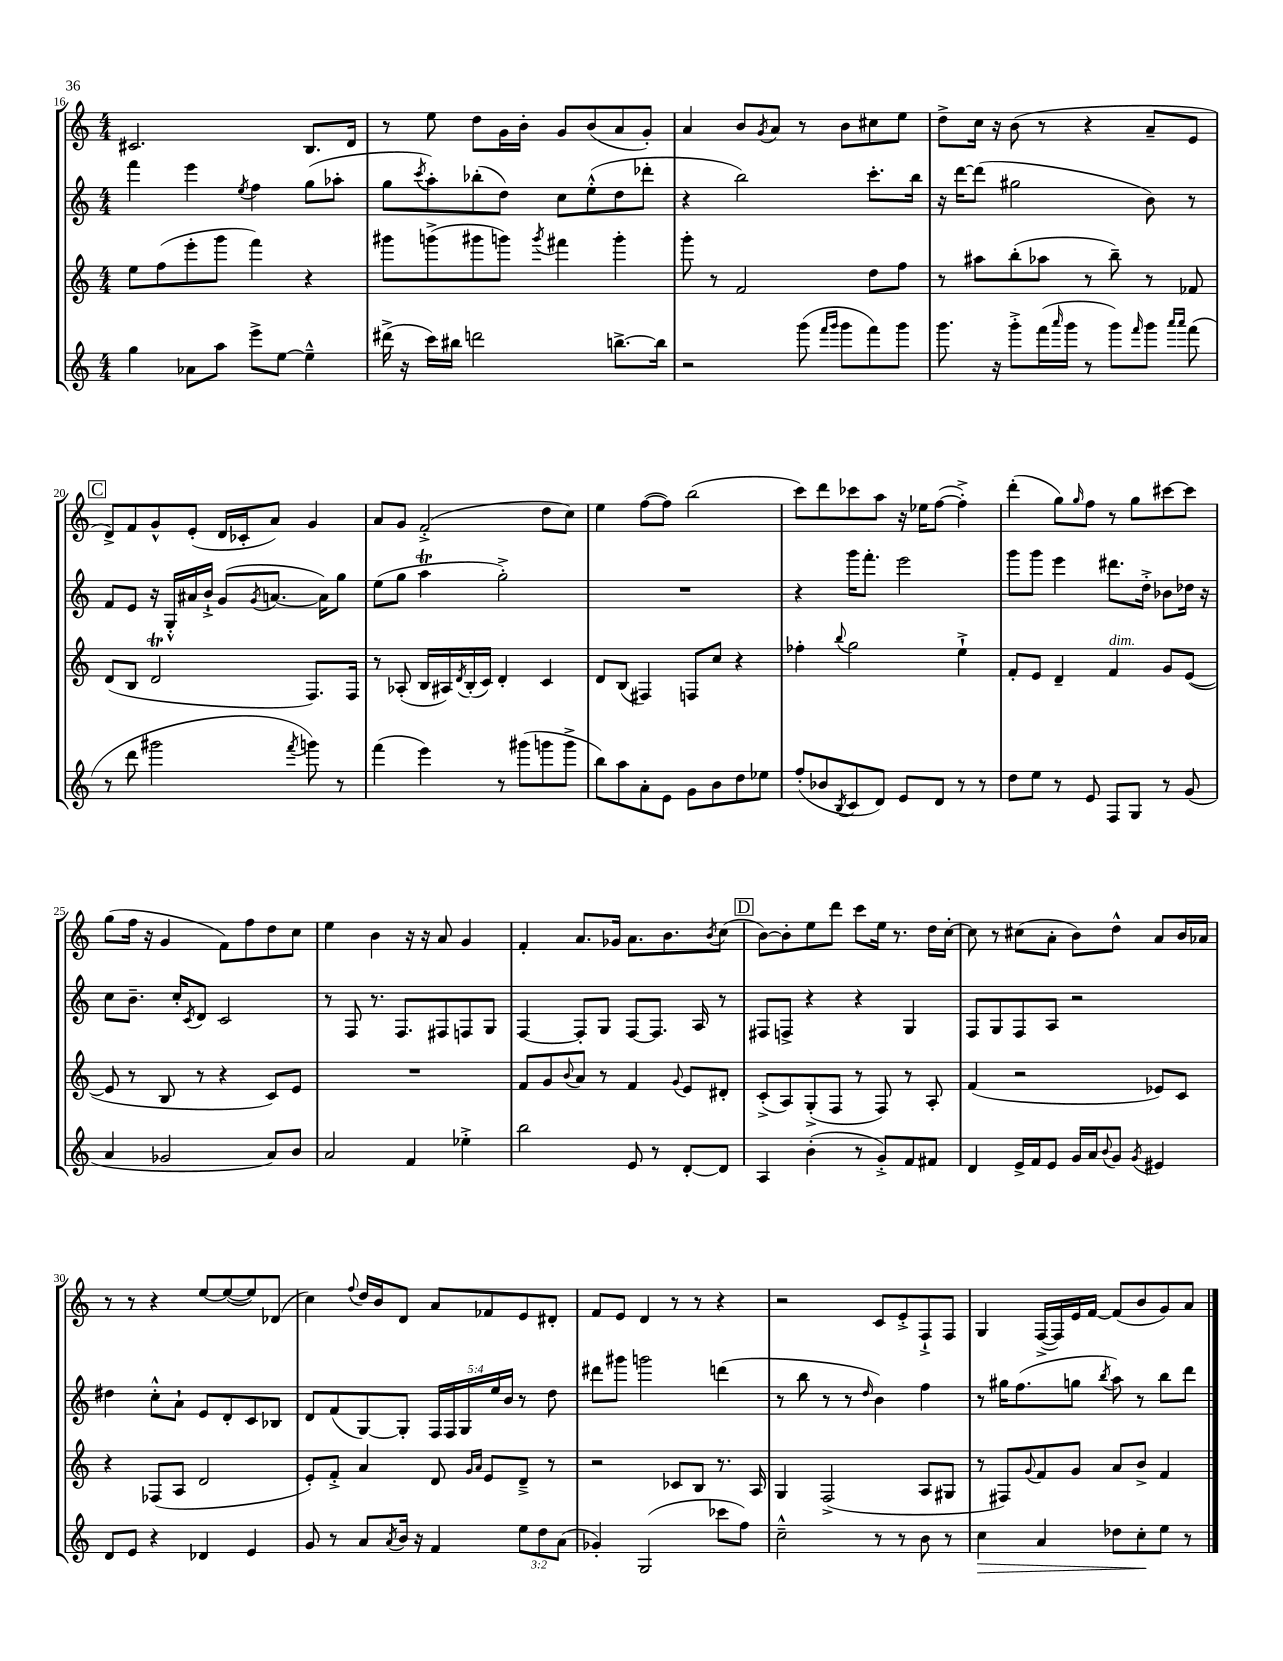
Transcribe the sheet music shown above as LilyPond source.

<<
\new StaffGroup <<
\new Staff = "s0" {
    \clef treble \key c \major \numericTimeSignature \time 4/4
    cis'2. b8. d'16 |
    r8 e''8 d''8 g'16 b'16-. g'8 b'8( a'8 g'8-.) |
    a'4 b'8 \acciaccatura { g'8 } a'8 r8 b'8 cis''8 e''8 |
    d''8-> c''16 r16 b'8( r8 r4 a'8-- e'8 |
    \mark \markup { \box "C" } d'8->) f'8 g'8-^ e'8-.( d'16 ces'16-. a'8) g'4 |
    a'8 g'8 f'2-.->( d''8 c''8) |
    e''4 f''8~( f''8) b''2( |
    c'''8) d'''8 ces'''8 a''8 r16 ees''16 f''8~( f''4-.->) |
    d'''4-.( g''8) \grace { g''16 } f''8 r8 g''8 cis'''8~ cis'''8 |
    g''8( f''16 r16 g'4 f'8) f''8 d''8 c''8 |
    e''4 b'4 r16 r16 a'8 g'4 |
    f'4-. a'8. ges'16 a'8. b'8. \acciaccatura { b'8 } c''8( |
    \mark \markup { \box "D" } b'8~) b'8-. e''8 d'''8 c'''8 e''16 r8. d''16 c''16~-. |
    c''8 r8 cis''8( a'8-. b'8) d''8-^ a'8 b'16 aes'16 |
    r8 r8 r4 e''8~ e''8~( e''8) des'8( |
    c''4) \appoggiatura { f''8 } d''16 b'16 d'8 a'8 fes'8 e'8 dis'8-. |
    f'8 e'8 d'4 r8 r8 r4 |
    r2 c'8 e'8-.-> f8-!-> f8 |
    g4 f16~->( f16) e'16 f'16~ f'8( b'8 g'8) a'8 \bar "|." |
}
\new Staff = "s1" {
    \clef treble \key c \major \numericTimeSignature \time 4/4 \override Staff.TupletNumber.text = #tuplet-number::calc-fraction-text
    f'''4 e'''4 \acciaccatura { e''8 } f''4 g''8( aes''8-. |
    g''8 \acciaccatura { c'''8 } a''8-.) bes''8-.( d''8) c''8 e''8-.-^( d''8 des'''8-. |
    r4 b''2) c'''8.-. b''16 |
    r16 d'''16~ d'''8( gis''2 b'8) r8 |
    \mark \markup { \box "C" } f'8 e'8 r16 g16-.-^ ais'16 b'16-!-> g'8( \acciaccatura { g'8 } a'8.~ a'16) g''8 |
    e''8( g''8 a''4\trill g''2-.->) |
    R1 |
    r4 g'''16 f'''8.-. e'''2 |
    g'''8 g'''8 e'''4 dis'''8. d''16-.-> bes'8 des''16 r16 |
    c''8 b'8.-- c''16-. \acciaccatura { c'8 } d'8 c'2 |
    r8 f8 r8. f8. fis8 f8 g8 |
    f4~ f8-. g8 f8~ f8. a16 r8 |
    \mark \markup { \box "D" } fis8 f8-> r4 r4 g4 |
    f8 g8 f8 a8 r2 |
    dis''4 c''8-.-^ a'8-! e'8 d'8-. c'8 bes8 |
    d'8 f'8( g8~) g8-. \tuplet 5/4 { f16 f16 g16 e''16 b'16 } r8 d''8 |
    dis'''8 gis'''8 g'''2 d'''4( |
    r8 b''8 r8 r8 \grace { d''16 } b'4) f''4 |
    r8 gis''16 f''8.( g''8 \acciaccatura { b''8 } a''8) r8 b''8 d'''8 \bar "|." |
}
\new Staff = "s2" {
    \clef treble \key c \major \numericTimeSignature \time 4/4
    e''8 f''8( e'''8-. g'''8 f'''4) r4 |
    gis'''8 g'''8->( gis'''8 g'''8) \acciaccatura { g'''8 } fis'''4 g'''4-. |
    g'''8-. r8 f'2 d''8 f''8 |
    r8 ais''8 b''8-.( aes''8 r8 b''8--) r8 fes'8 |
    \mark \markup { \box "C" } d'8( b8 d'2\trill f8.) f16 |
    r8 aes8-.( b16 ais16) \acciaccatura { d'8 } b16-.( c'16) d'4-. c'4 |
    d'8 b8( fis4) f8 c''8 r4 |
    fes''4-. \appoggiatura { b''8 } g''2 e''4-!-> |
    f'8-. e'8 d'4-- f'4^\markup { \italic "dim." } g'8 e'8~( |
    e'8 r8 b8 r8 r4 c'8) e'8 |
    R1 |
    f'8 g'8 \appoggiatura { b'8 } a'8 r8 f'4 \appoggiatura { g'8 } e'8 dis'8-. |
    \mark \markup { \box "D" } c'8-.->( a8) g8-.->( f8 r8 f8) r8 a8-. |
    f'4( r2 ees'8) c'8 |
    r4 fes8( a8 d'2 |
    e'8-.) f'8-.-> a'4 d'8 \grace { g'16 a'16 } e'8 d'8---> r8 |
    r2 ces'8 b8 r8. a16 |
    g4 f2->( a8 gis8 |
    r8 fis8) \appoggiatura { g'8 } f'8 g'8 a'8 b'8-> f'4 \bar "|." |
}
\new Staff = "s3" {
    \clef treble \key c \major \numericTimeSignature \time 4/4 \override Staff.TupletNumber.text = #tuplet-number::calc-fraction-text
    g''4 aes'8 a''8 e'''8-> e''8~ e''4---^ |
    dis'''16->( r16 c'''16) bis''16 d'''2 b''8.~-> b''16 |
    r2 g'''8( \grace { f'''16 g'''16 } g'''8 f'''8) g'''8 |
    g'''8. r16 g'''8-.-> f'''16( \grace { a'''16 } g'''16 r8 g'''8) \grace { f'''16 } g'''8 \grace { a'''16 a'''16 } f'''8( |
    \mark \markup { \box "C" } r8 d'''8 gis'''2 \acciaccatura { f'''8 } g'''8) r8 |
    f'''4( e'''4) r8 gis'''8( g'''8 g'''8-> |
    b''8) a''8 a'8-. e'8 g'8 b'8 d''8 ees''8 |
    f''8-.( bes'8 \acciaccatura { b8 } c'8 d'8) e'8 d'8 r8 r8 |
    d''8 e''8 r8 e'8 f8 g8 r8 g'8( |
    a'4 ges'2 a'8) b'8 |
    a'2 f'4 ees''4-.-> |
    b''2 e'8 r8 d'8~-. d'8 |
    \mark \markup { \box "D" } a4 b'4-.( r8 g'8-.->) f'8 fis'8 |
    d'4 e'16-> f'16 e'8 g'16 a'16 \appoggiatura { b'8 } g'8 \acciaccatura { g'8 } eis'4 |
    d'8 e'8 r4 des'4 e'4 |
    g'8 r8 a'8 \acciaccatura { a'8 } b'16 r16 f'4 \tuplet 3/2 { e''8 d''8 a'8( } |
    ges'4-.) g2( ces'''8 f''8) |
    c''2---^ r8 r8 b'8 r8 |
    c''4\> a'4 des''8 c''8-.\! e''8 r8 \bar "|." |
}
>>
>>
\layout { \context { \Score currentBarNumber = #16 } }
